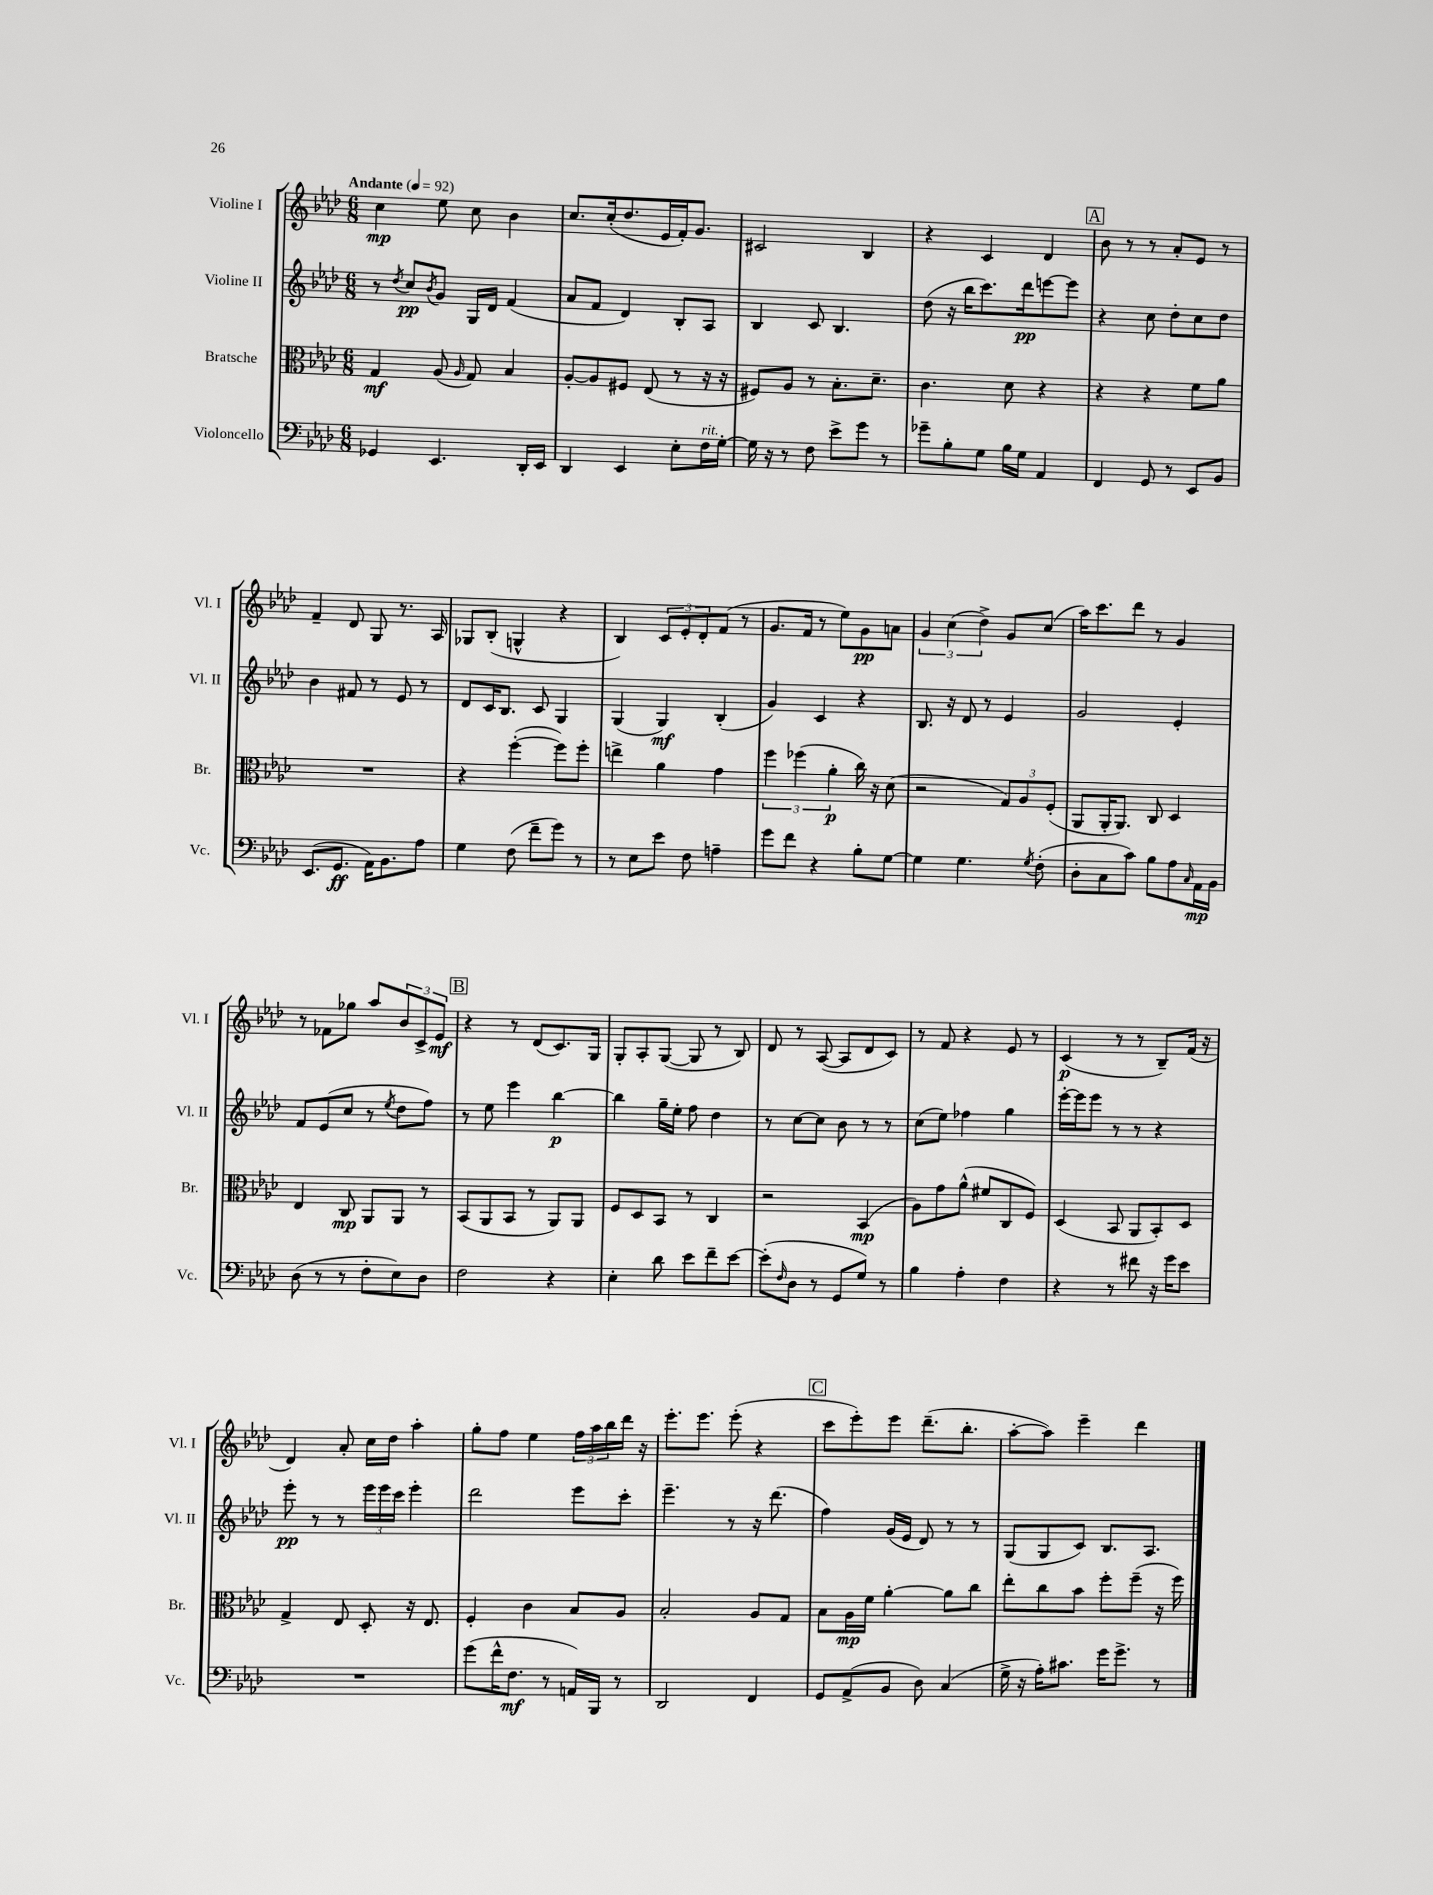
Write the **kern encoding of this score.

**kern	**dynam	**kern	**dynam	**kern	**dynam	**kern	**dynam
*part4	*part4	*part3	*part3	*part2	*part2	*part1	*part1
*staff4	*staff4	*staff3	*staff3	*staff2	*staff2	*staff1	*staff1
*I"Violoncello	*	*I"Bratsche	*	*I"Violine II	*	*I"Violine I	*
*I'Vc.	*	*I'Br.	*	*I'Vl. II	*	*I'Vl. I	*
*clefF4	*	*clefC3	*	*clefG2	*	*clefG2	*
*k[b-e-a-d-]	*	*k[b-e-a-d-]	*	*k[b-e-a-d-]	*	*k[b-e-a-d-]	*
*M6/8	*	*M6/8	*	*M6/8	*	*M6/8	*
*MM92	*	*MM92	*	*MM92	*	*MM92	*
=1	=1	=1	=1	=1	=1	=1	=1
!	!	!	!	!	!	!LO:TX:a:B:t=Andante	!
4GG-X/	.	4G/	mf	8r	.	4cc\	mp
.	.	.	.	8qdd-/	.	.	.
.	.	.	.	8cc/L	pp	.	.
.	.	.	.	8qb-/	.	.	.
4.EE-/	.	(8A-/	.	8g/J	.	8ee-\	.
.	.	16qqA-/	.	.	.	.	.
.	.	8G/)	.	16G/LL	.	8cc\	.
.	.	.	.	16d-/JJ	.	.	.
.	.	4B-/	.	(4f/	.	4b-\	.
16DD-'/LL	.	.	.	.	.	.	.
16EE-/JJ	.	.	.	.	.	.	.
=2	=2	=2	=2	=2	=2	=2	=2
4DD-/	.	[8A-'/L	.	8a-/L	.	8.cc/L	.
.	.	8A-/]	.	8f/J	.	.	.
.	.	.	.	.	.	(16cc'/k	.
4EE-/	.	8F#X/J	.	4d-/)	.	8.dd-/	.
.	.	(8E-/	.	.	.	.	.
.	.	.	.	.	.	16e-/L	.
8E-'\L	.	8r	.	8B-'/L	.	16f'/J)	.
.	.	.	.	.	.	8.g/J	.
!LO:TX:a:i:t=rit.	!	!	!	!	!	!	!
16F\L	.	16r	.	8A-/J	.	.	.
[16G'\JJ	.	16r	.	.	.	.	.
=3	=3	=3	=3	=3	=3	=3	=3
16G\]	.	8F#X/L)	.	4B-/	.	2c#X/	.
16r	.	.	.	.	.	.	.
8r	.	8A-/J	.	.	.	.	.
8F\	.	8r	.	8c/	.	.	.
8e-^\L	.	8.B-'\L	.	4.B-/	.	.	.
8g\J	.	.	.	.	.	4B-/	.
.	.	8.d-~\J	.	.	.	.	.
8r	.	.	.	.	.	.	.
=4	=4	=4	=4	=4	=4	=4	=4
8g-X~\L	.	4.c\	.	(8dd-\	.	4r	.
8B-'\	.	.	.	16r	.	.	.
.	.	.	.	16bb-\KL	.	.	.
8G\J	.	.	.	8.ccc\)	.	4c/	.
16B-\LL	.	8d-\	.	.	.	.	.
16G\JJ	.	.	.	16ddd-\k	pp	.	.
4AA-/	.	4r	.	[8eeen\	.	4d-/	.
.	.	.	.	8eee\J]	.	.	.
!!LO:REH:place=s1:t=A
=5	=5	=5	=5	=5	=5	=5	=5
4FF/	.	4r	.	4r	.	8b-\	.
.	.	.	.	.	.	8r	.
8GG/	.	4r	.	8cc\	.	8r	.
8r	.	.	.	8dd-'\L	.	8a-'/L	.
8EE-/L	.	8f\L	.	8cc\	.	8e-/J	.
8BB-/J	.	8a-\J	.	8dd-\J	.	8r	.
!!LO:LB:g=z
=6	=6	=6	=6	=6	=6	=6	=6
(8.EE-/L	.	2.r	.	4b-\	.	4f~/	.
8.GG/J	ff	.	.	.	.	.	.
.	.	.	.	8f#X/	.	8d-/	.
16AA-\KL)	.	.	.	8r	.	8G/	.
8.BB-\	.	.	.	.	.	.	.
.	.	.	.	8e-/	.	8.r	.
8A-\J	.	.	.	8r	.	.	.
.	.	.	.	.	.	16A-/	.
=7	=7	=7	=7	=7	=7	=7	=7
4G\	.	4r	.	8d-/L	.	8G-X/L	.
.	.	.	.	16c/K	.	(8B-'/J	.
.	.	.	.	8.B-/J	.	.	.
(8F\	.	([4ff'\	.	.	.	4Gn^^/	.
8f~\L	.	.	.	8c/	.	.	.
8g\J)	.	8ff\L])	.	4G/	.	4r	.
8r	.	8ff'\J	.	.	.	.	.
=8	=8	=8	=8	=8	=8	=8	=8
8r	.	4een^\	.	(4G/	.	4B-/)	.
8E-\L	.	.	.	.	.	.	.
8e-\J	.	4a-\	.	4G/)	mf	12c/L	.
.	.	.	.	.	.	12e-'/	.
8F\	.	.	.	.	.	.	.
.	.	.	.	.	.	12d-'/	.
4An~\	.	4g\	.	(4B-'/	.	(8f/J	.
.	.	.	.	.	.	8r	.
=9	=9	=9	=9	=9	=9	=9	=9
8g\L	.	6ff\	.	4g/)	.	8.g/L	.
8f\J	.	.	.	.	.	.	.
.	.	(6ff-X\	.	.	.	.	.
.	.	.	.	.	.	16f/Jk	.
4r	.	.	.	4c/	.	8r	.
.	.	6a-'\	p	.	.	.	.
.	.	.	.	.	.	8ee-\L)	.
8B-'\L	.	16cc\)	.	4r	.	8g\	pp
.	.	16r	.	.	.	.	.
[8G\J	.	(8d-\	.	.	.	8an\J	.
=10	=10	=10	=10	=10	=10	=10	=10
4G\]	.	2r	.	8.B-/	.	6g/	.
.	.	.	.	.	.	(6cc\	.
.	.	.	.	16r	.	.	.
4.G\	.	.	.	8d-/	.	.	.
.	.	.	.	.	.	6dd-^\)	.
.	.	.	.	8r	.	.	.
.	.	12G/L)	.	4e-/	.	8g/L	.
.	.	12A-/	.	.	.	.	.
8qG/	.	.	.	.	.	.	.
(8F'\	.	.	.	.	.	(8cc/J	.
.	.	(12F'/J	.	.	.	.	.
=11	=11	=11	=11	=11	=11	=11	=11
8D-'\L	.	8AA-/L	.	2g/	.	16aa-\KL)	.
.	.	.	.	.	.	8.ccc\	.
8C\	.	16AA-'/K	.	.	.	.	.
.	.	8.AA-/J)	.	.	.	.	.
8c\J)	.	.	.	.	.	8ddd-\J	.
8B-\L	.	8C/	.	.	.	8r	.
8A-\	.	4D-/	.	4e-'/	.	4g/	.
16qqC/	.	.	.	.	.	.	.
16AA-\L	mp	.	.	.	.	.	.
16BB-\JJ	.	.	.	.	.	.	.
!!LO:LB:g=z
=12	=12	=12	=12	=12	=12	=12	=12
(8D-\	.	4E-/	.	8f/L	.	8r	.
8r	.	.	.	(8e-/	.	8f-X\L	.
8r	.	8C/	mp	8cc/J	.	8gg-X\J	.
8F'\L	.	8AA-/L	.	8r	.	8aa-/L	.
.	.	.	.	8qee-/	.	.	.
8E-\)	.	8AA-/J	.	8dd-\L	.	12b-/	.
.	.	.	.	.	.	12c^/	.
8D-\J	.	8r	.	8ff\J)	.	.	.
.	.	.	.	.	.	12e-/J	mf
!!LO:REH:place=s1:t=B
=13	=13	=13	=13	=13	=13	=13	=13
2F\	.	(8BB-/L	.	8r	.	4r	.
.	.	8AA-/	.	8ee-\	.	.	.
.	.	8BB-/J	.	4eee-\	.	8r	.
.	.	8r	.	.	.	(8d-/L	.
4r	.	8AA-/L)	.	[4bb-\	p	8.c/)	.
.	.	8AA-/J	.	.	.	.	.
.	.	.	.	.	.	16G/Jk	.
=14	=14	=14	=14	=14	=14	=14	=14
4E-'\	.	8F/L	.	4bb-\]	.	8G'/L	.
.	.	8D-/	.	.	.	8A-'/	.
8d-\	.	8BB-/J	.	16gg~\LL	.	([8G/J	.
.	.	.	.	16ee-'\JJ	.	.	.
8e-\L	.	8r	.	8ff\	.	8G/]	.
8f~\	.	4C/	.	4dd-\	.	8r	.
[8e-\J	.	.	.	.	.	8B-/)	.
=15	=15	=15	=15	=15	=15	=15	=15
(8e-'\L]	.	2r	.	8r	.	8d-/	.
16qqF/	.	.	.	.	.	.	.
8D-\J	.	.	.	[8cc\L	.	8r	.
8r	.	.	.	8cc\J]	.	([8A-/	.
8GG/L	.	.	.	8b-\	.	8A-/L]	.
8G/J)	.	(4BB-/	mp	8r	.	8d-/	.
8r	.	.	.	8r	.	8c/J)	.
=16	=16	=16	=16	=16	=16	=16	=16
4B-\	.	8A-\L)	.	(8cc\L	.	8r	.
.	.	8g\	.	8ee-\J)	.	8f/	.
4A-'\	.	(8a-^^\J	.	4ff-X\	.	4r	.
.	.	8f#X/L	.	.	.	.	.
4F\	.	8C/	.	4gg\	.	8e-/	.
.	.	8F/J)	.	.	.	8r	.
=17	=17	=17	=17	=17	=17	=17	=17
4r	.	(4D-/	.	[16eee-'\LL	.	(4c/	p
.	.	.	.	16eee-\J]	.	.	.
.	.	.	.	8eee-\J	.	.	.
8r	.	8BB-/	.	8r	.	8r	.
8f#X\	.	8AA-/L	.	8r	.	8r	.
16r	.	8BB-'/)	.	4r	.	8B-~/L)	.
16g\KL	.	.	.	.	.	.	.
8e-\J	.	8D-/J	.	.	.	(16f/Jk	.
.	.	.	.	.	.	16r	.
!!LO:LB:g=z
=18	=18	=18	=18	=18	=18	=18	=18
2.r	.	4G^/	.	8eee-'\	pp	4d-/)	.
.	.	.	.	8r	.	.	.
.	.	8E-/	.	8r	.	8a-'/	.
.	.	8D-'/	.	24eee-\LL	.	16cc\LL	.
.	.	.	.	24eee-\	.	.	.
.	.	.	.	.	.	16dd-\JJ	.
.	.	.	.	24ccc\JJ	.	.	.
.	.	16r	.	4eee-'\	.	4aa-'\	.
.	.	8.E-/	.	.	.	.	.
=19	=19	=19	=19	=19	=19	=19	=19
(8g\L	.	4F'/	.	2ddd-\	.	8gg'\L	.
16f^^\K	.	.	.	.	.	8ff\J	.
8.F\J	mf	.	.	.	.	.	.
.	.	4c\	.	.	.	4ee-\	.
8r	.	.	.	.	.	.	.
16AAn/LL)	.	8B-/L	.	8eee-\L	.	24ff\LL	.
.	.	.	.	.	.	24aa-\	.
16BBB-/JJ	.	.	.	.	.	.	.
.	.	.	.	.	.	24bb-\	.
8r	.	8A-/J	.	8ccc'\J	.	16ddd-\JJ	.
.	.	.	.	.	.	16r	.
=20	=20	=20	=20	=20	=20	=20	=20
2DD-/	.	2B-'/	.	4.eee-~\	.	8.eee-'\L	.
.	.	.	.	.	.	8.eee-\J	.
.	.	.	.	8r	.	(8eee-'\	.
4FF/	.	8A-/L	.	16r	.	4r	.
.	.	.	.	(8.ddd-\	.	.	.
.	.	8G/J	.	.	.	.	.
!!LO:REH:place=s1:t=C
=21	=21	=21	=21	=21	=21	=21	=21
8GG/L	.	8B-\L	.	4ff\)	.	8ccc\L	.
(8AA-^/	.	16A-\L	mp	.	.	8eee-'\)	.
.	.	16f\JJ	.	.	.	.	.
8BB-/J	.	[4a-'\	.	(16g/LL	.	8eee-\J	.
.	.	.	.	16e-/JJ	.	.	.
8D-\)	.	.	.	8d-/)	.	(8.ddd-~\L	.
(4C/	.	8a-\L]	.	8r	.	.	.
.	.	.	.	.	.	8.bb-'\J	.
.	.	8cc\J	.	8r	.	.	.
=22	=22	=22	=22	=22	=22	=22	=22
16G^\	.	8ee-'\L	.	(8G/L	.	[8aa-'\L	.
16r	.	.	.	.	.	.	.
16A-'\KL)	.	8cc\	.	8G/	.	8aa-\J])	.
8.c#X\J	.	.	.	.	.	.	.
.	.	8b-\J	.	8c/J)	.	4eee-~\	.
16g\KL	.	8ff'\L	.	8.B-/L	.	.	.
8.g^\J	.	.	.	.	.	.	.
.	.	(8ff~\J	.	.	.	4ddd-\	.
.	.	.	.	8.A-/J	.	.	.
8r	.	16r	.	.	.	.	.
.	.	16ff\)	.	.	.	.	.
==	==	==	==	==	==	==	==
*-	*-	*-	*-	*-	*-	*-	*-
